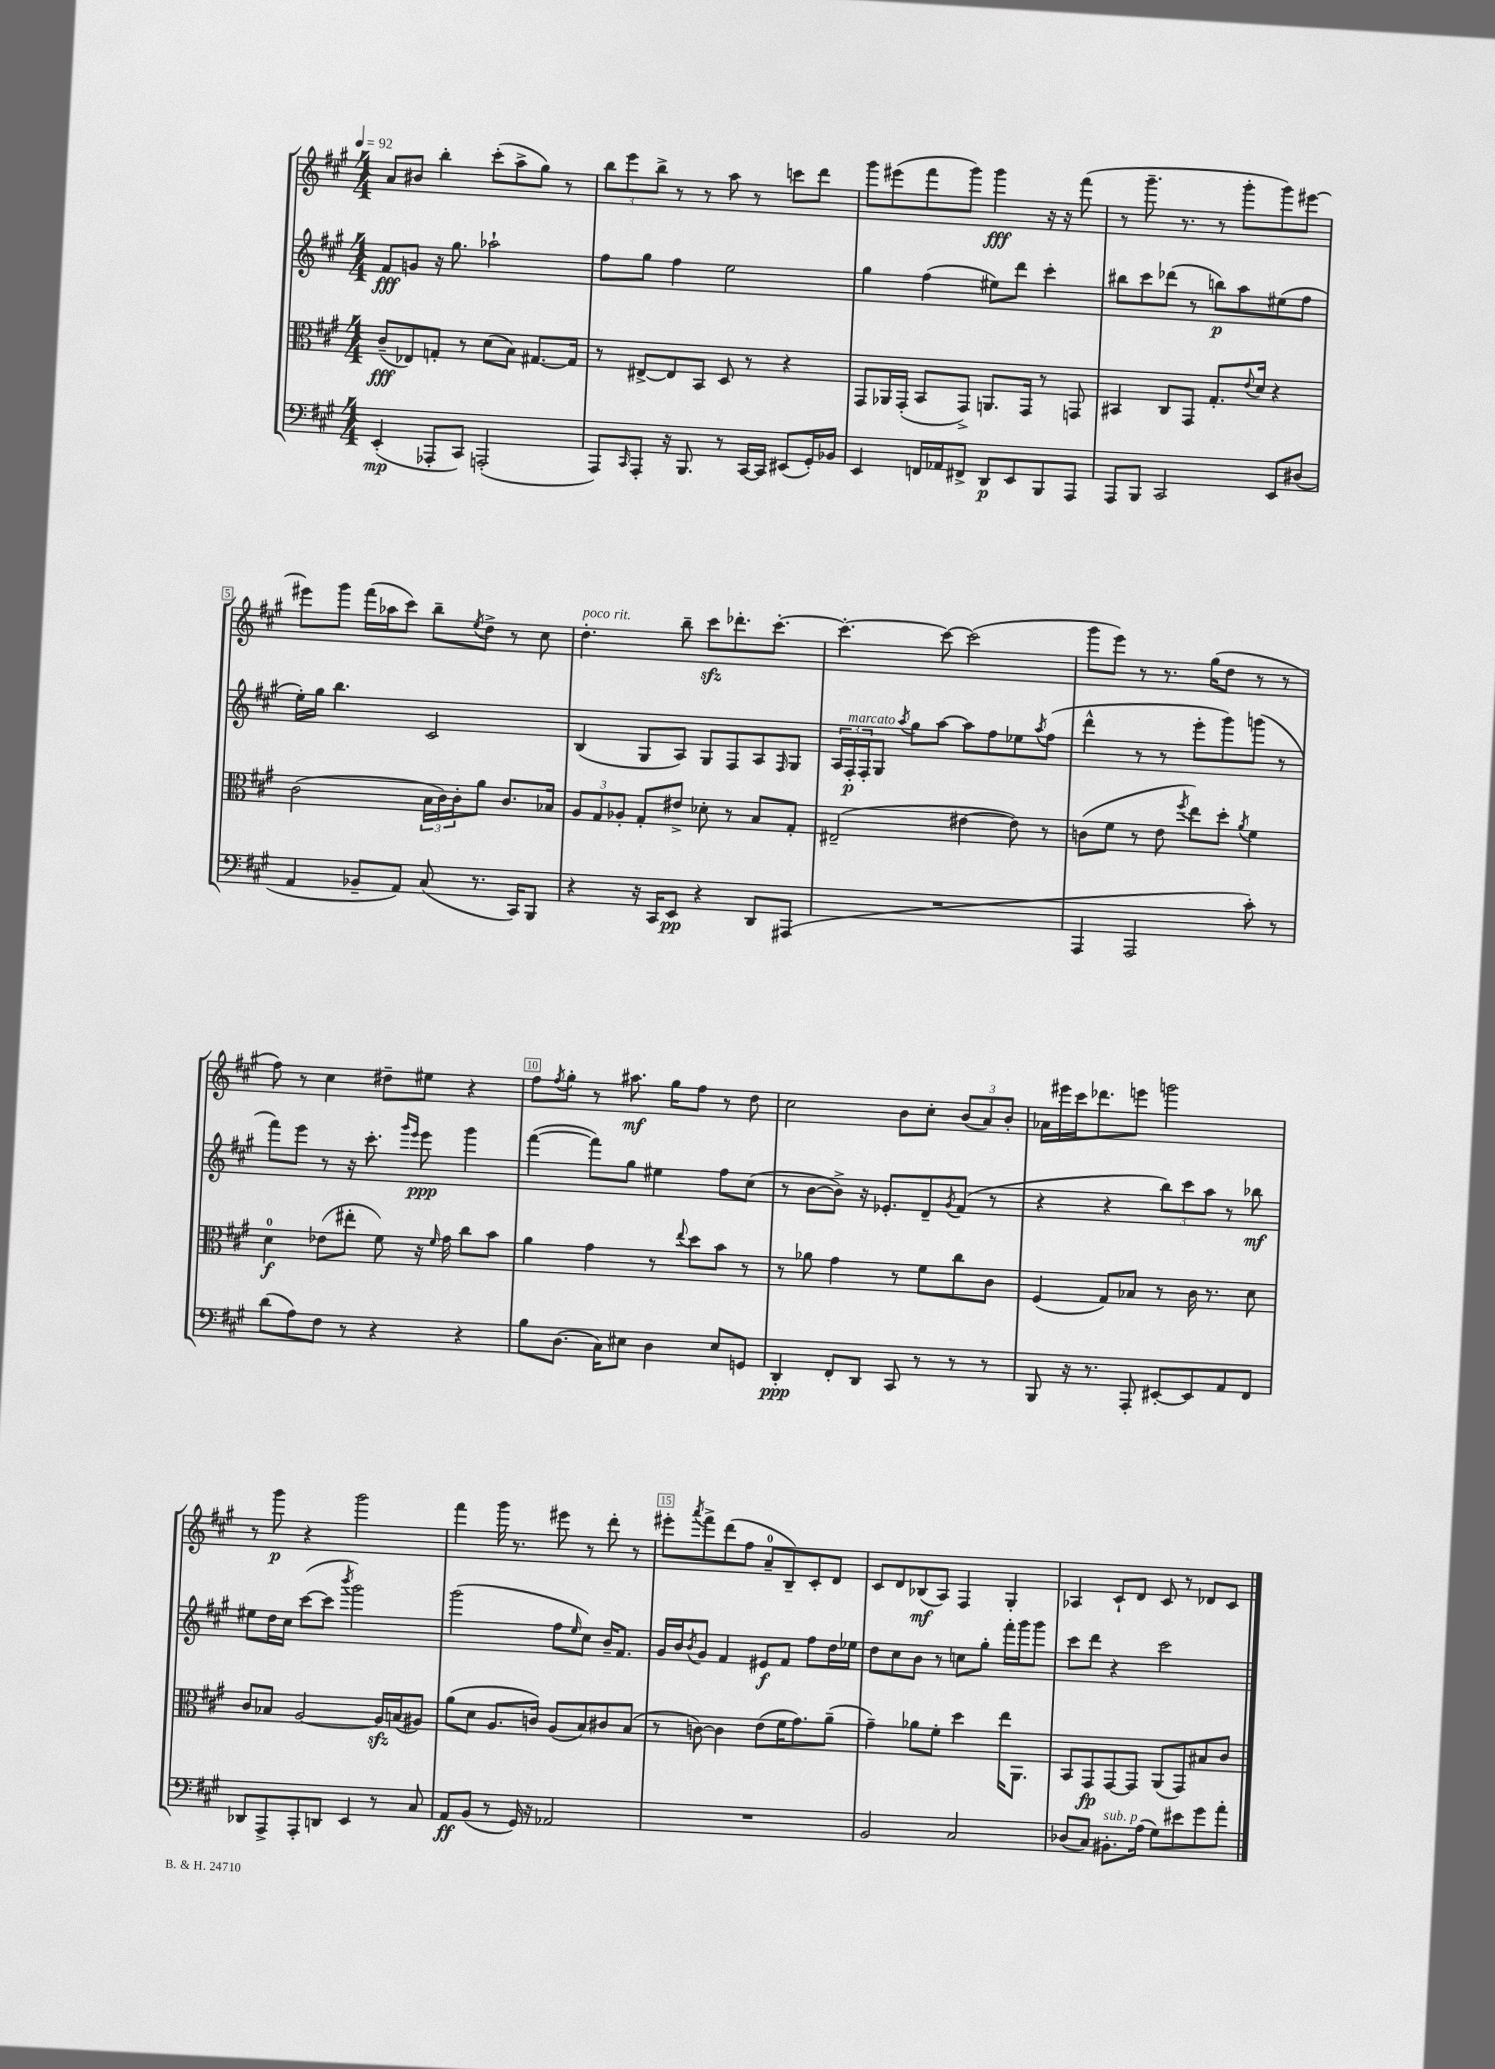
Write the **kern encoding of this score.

**kern	**kern	**kern	**kern
*staff4	*staff3	*staff2	*staff1
*clefF4	*clefC3	*clefG2	*clefG2
*k[f#c#g#]	*k[f#c#g#]	*k[f#c#g#]	*k[f#c#g#]
*M4/4	*M4/4	*M4/4	*M4/4
*MM92	*MM92	*MM92	*MM92
(4EE'	(8c#~	8f#	8a
.	8E-)	8g	8b#
8AAA-'	8G'	16r	4bb'
.	.	8.gg#	.
8CC#)	8r	.	.
(2AAA'	(8d	2aa-`	(8ccc#'
.	8B)	.	8aa^
.	[8.G#	.	8gg#)
.	.	.	8r
.	16G#]	.	.
=	=	=	=
8AAA)	8r	8ff#	12bb
.	.	.	12eee
16qqCC#	.	.	.
8AAA'	[8E#^	8gg#	.
.	.	.	12bb^
16r	8E#]	4ff#	8r
8.BBB	.	.	.
.	8BB	.	8r
8r	8D	2ee	8aa
[16CC#	8r	.	8r
16CC#]	.	.	.
(8EE#	4r	.	8ccc
16GG#')	.	.	8ddd
16BB-	.	.	.
=	=	=	=
4EE	8GG#	4gg#	8ggg#
.	16AA-	.	(8eee#
.	(16GG#'	.	.
16FF	8BB	(4ff#	8fff#
16AA-	.	.	.
8FF#^	8GG#^)	.	8ggg#)
8DD	8.AA	8ee#)	4ggg#
8EE	.	8ddd	.
.	16GG#	.	.
8BBB	8r	4ccc#'	16r
.	.	.	16r
8AAA	8GG	.	(8fff#
=	=	=	=
8AAA	4BB#	8bb#	8r
8BBB	.	8ccc#	8.ggg#~
2CC#	8C#	(8ddd-	.
.	.	.	8.r
.	8GG#	8r	.
.	8.G#'	8bb)	8r
.	.	8aa	8ggg#'
.	8qqe	.	.
.	16d	.	.
8EE	4r	(8ee#	8ggg#)
(8D#	.	8ff#	[8eee#
=	=	=	=
4AA	(2c#	16ee')	8eee#]
.	.	16gg#	.
.	.	4.bb	8ggg#
8BB-~	.	.	(16fff#
.	.	.	16aa-
8AA)	.	.	8ccc#)
(8C#	24B	2c#	8bb~
.	24c#)	.	.
.	24c#'	.	.
.	.	.	8qee
8.r	8a	.	8dd^
.	8.c#	.	8r
16CC#)	.	.	.
8BBB	.	.	8cc#
.	16B-	.	.
=	=	=	=
4r	12A	(4B	4.dd'
.	12G#	.	.
.	12A-'	.	.
16r	8G#'	8G#	.
16CC#	.	.	.
8EE	8e#^	8A)	8bb~
4r	8d-'	8G#	8ccc#
.	8r	8F#	8.ddd-'
8DD	8B	8A	.
.	.	.	[8.ccc#'
.	.	16qqF#	.
(8AAA#	8G#'	8G#	.
=	=	=	=
1r	(2E#~	24A	4.ccc#'_
.	.	24F#'	.
.	.	24F#'	.
.	.	8G#	.
.	.	8qaa	.
.	.	8gg#	.
.	.	[8aa	8ccc#_
.	[4e#	8aa]	(2ccc#]
.	.	8ff#	.
.	8e#])	8ee-	.
.	.	8qaa	.
.	8r	(8ff#	.
=	=	=	=
4AAA	(8c	4ddd^^	8ggg#
.	8f#	.	8eee)
2AAA	8r	8r	8r
.	8e	8r	8.r
.	8qff#	.	.
.	8ee)	8eee'	.
.	.	.	(16gg#
.	8dd'	8ggg#)	8dd
.	8qa	.	.
8c#')	4f#	(8ggg	8r
8r	.	8r	8r
=	=	=	=
(8d	4d	8fff#)	8ff#)
8A)	.	8eee	8r
8F#	(8e-	8r	4cc#
8r	8ee#'	16r	.
.	.	8.ccc#'	.
4r	8f#)	.	8dd#~
.	.	16qqggg#	.
.	.	16qqeee	.
.	16r	8eee	8ee#
.	16qqf#	.	.
.	16g#	.	.
4r	8cc#	4ggg#	4r
.	8b	.	.
=	=	=	=
8B	4a	([4fff#	8ff#
.	.	.	8qff#
(8.D	.	.	8gg#'
.	4g#	8fff#])	8r
16C#)	.	.	.
8E#	.	8gg#	8.aa#
4D	8r	4ee#	.
.	.	.	16gg#
.	8qqee	.	.
.	8dd	.	8ff#
8E#	8b	8ff#	8r
8GG	8r	(8cc#	8dd
=	=	=	=
4DD'	8r	8r	2cc#
.	8a-	[8b	.
8FF#'	4g#	8b^])	.
8DD	.	16r	.
.	.	8.e-'	.
8CC#	8r	.	8b
8r	8f#	8d~	8cc#'
.	.	8qg#	.
8r	8cc#	(8f#	(12b
.	.	.	12a)
8r	8c#	8r	.
.	.	.	12b'
=	=	=	=
8BBB	(4F#	4r	16a-
.	.	.	16eee#
16r	.	.	16ccc#
8.r	.	.	8.ddd-
.	8G#)	4r	.
8AAA'	8B-	.	8eee
[8EE#'	8r	12bb)	2ggg
.	.	12ccc#	.
8EE#]	16c#	.	.
.	.	12aa	.
.	8.r	.	.
8AA	.	8r	.
8FF#	8d	8bb-	.
=	=	=	=
8DD-	8c#	8ee#	8r
8AAA^	8B-	16dd	8ggg#
.	.	16cc#	.
8AAA'	[2A	([8ccc#	4r
8DD	.	8ccc#]	.
.	.	8qbbb	.
4EE	.	2ggg#)	2ggg#
8r	16A]	.	.
.	(16B	.	.
8C#	8A#)	.	.
=	=	=	=
8AA	(8a	(2ggg#	4fff#
(8BB	8d	.	.
8r	8.A	.	16ggg#
.	.	.	8.r
16GG#)	.	.	.
16r	16c)	.	.
2AA-	(8A	8ff#	8eee#
.	.	16qqee	.
.	8B)	8cc#)	8r
.	8c#	16b~	8ddd'
.	.	8.f#	.
.	(8B	.	8r
=	=	=	=
1r	8r	16g#	8eee#'
.	.	16b	.
.	.	8qb	8qaaa
.	[8c)	8g#	8fff#^
.	4c]	4f#	(8ddd
.	.	.	8ff#
.	(8e	8e#	8a~
.	16f#	8f#	8B~)
.	8.g#)	.	.
.	.	8ff#	8c#'
.	(8a~	16dd	8d
.	.	16ee-	.
=	=	=	=
2BB	4g#~)	8dd	8c#
.	.	8cc#	8d
.	8a-	8b	(8B-
.	8f#'	8r	8A)
2C#	4dd	8cc	4F#
.	.	8gg#'	.
.	16ee	16fff#'	4G#'
.	8.AA	16ggg#	.
.	.	8ggg#	.
=	=	=	=
(8D-	8BB	8ccc#	4A-
8C#)	8GG#	8ddd	.
8.BB#'	[8GG#	4r	8c#`
.	8GG#]	.	8d
(16A	.	.	.
8G#)	(8AA	2ccc#	8c#
8e#	8GG#)	.	8r
8g#	8B#	.	8d-
8a'	8c#	.	8c#
==	==	==	==
*-	*-	*-	*-
